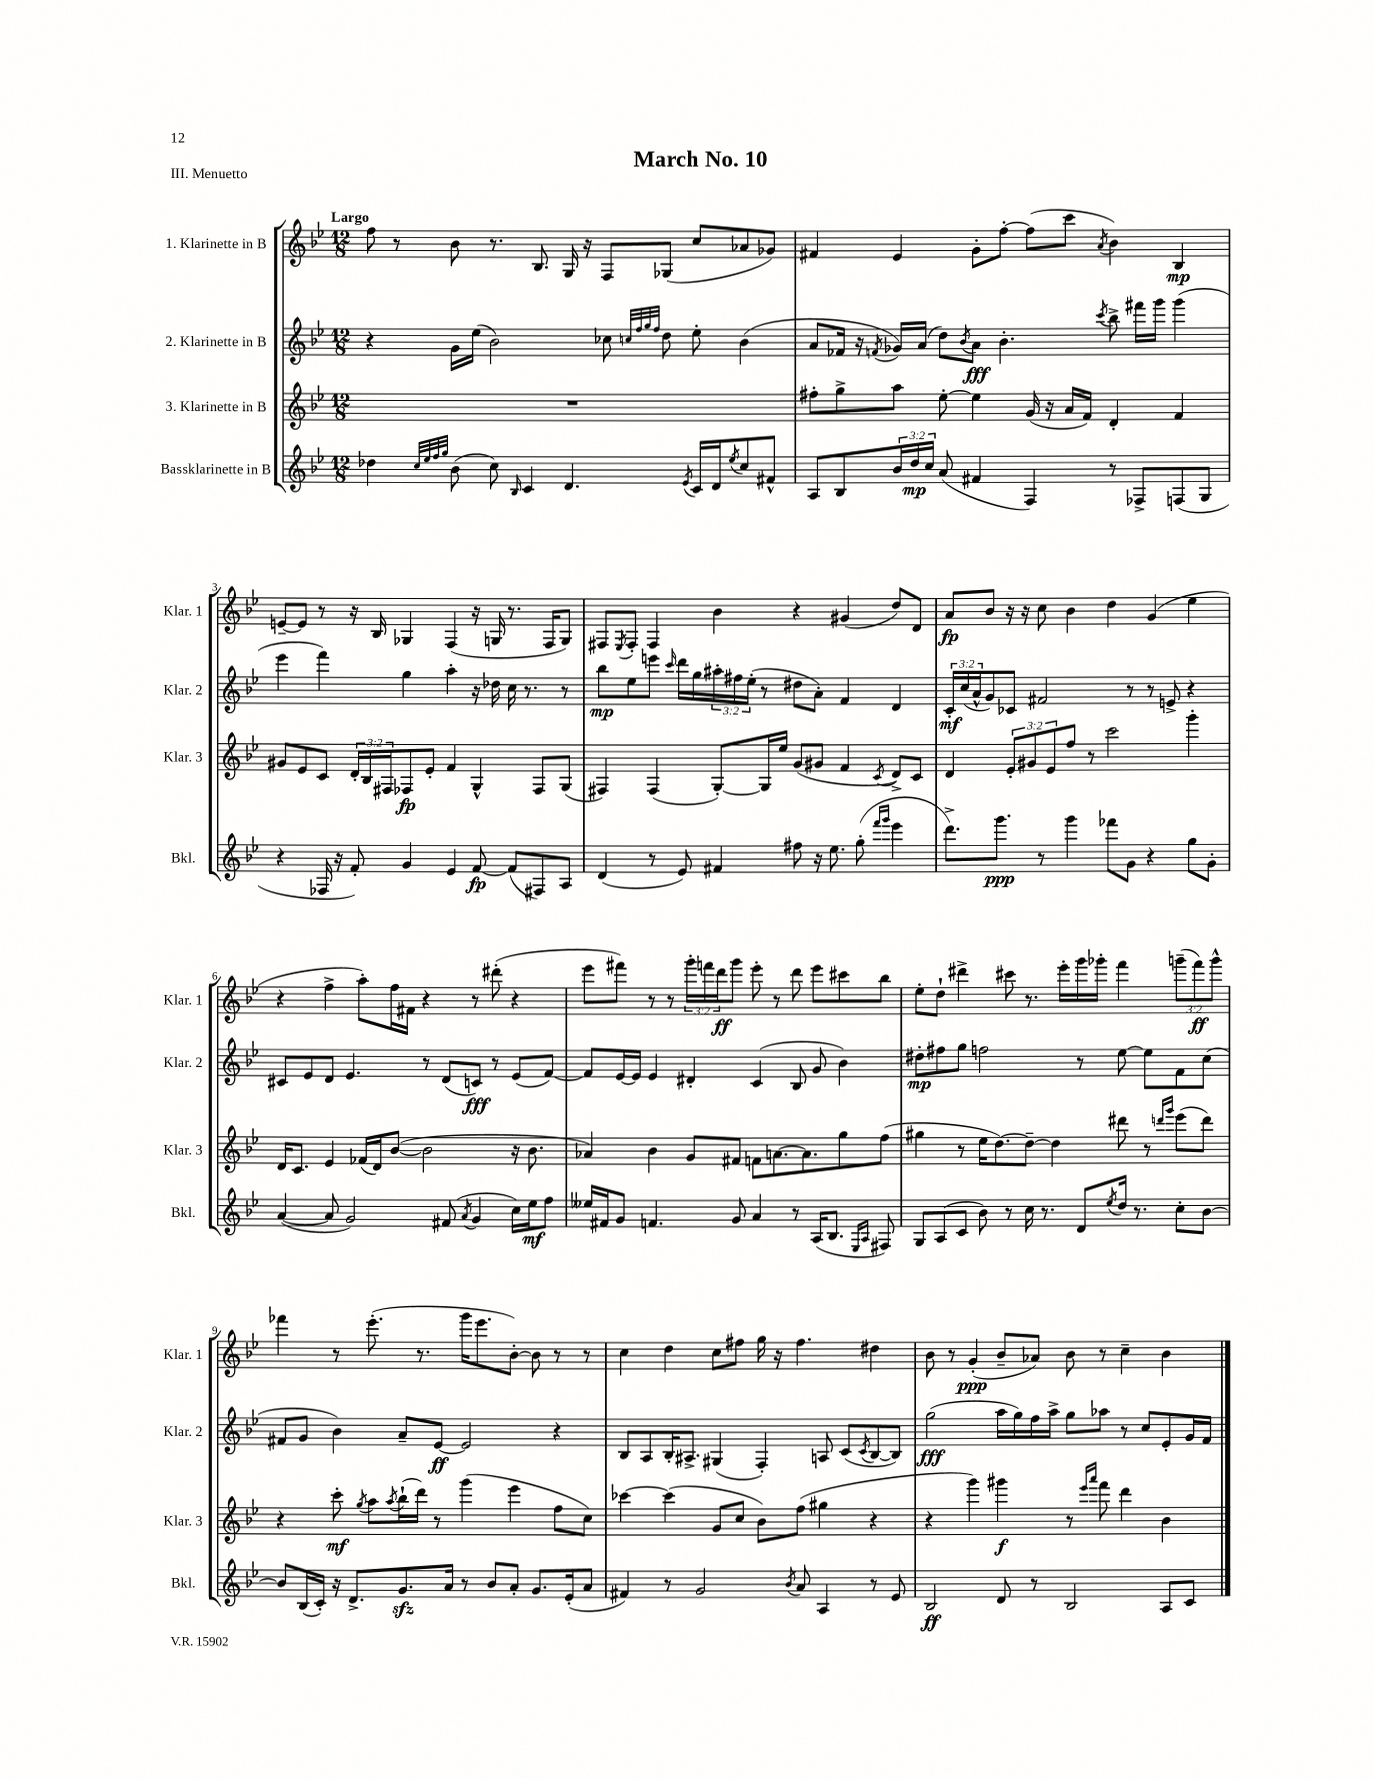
\header { title = "March No. 10" piece = "III. Menuetto" }
<<
\new StaffGroup <<
\new Staff = "s0" \with { instrumentName = "1. Klarinette in B" shortInstrumentName = "Klar. 1" } {
    \clef treble \key bes \major \numericTimeSignature \time 12/8 \override Staff.TupletNumber.text = #tuplet-number::calc-fraction-text \tempo "Largo"
    f''8 r8 bes'8 r8. bes8. g16 r16 f8 ges8( c''8 aes'8 ges'8) |
    fis'4 ees'4 g'8-. f''8~-. f''8( c'''8 \acciaccatura { a'8 } bes'4) bes4\mp |
    e'8~-- e'8 r8 r16 bes16 ges4 f4( r16 g16 r8. f16 g8) |
    fis8 \acciaccatura { ees8 } fis8-. fis4 bes'4 r4 gis'4( d''8) d'8 |
    a'8\fp bes'8 r16 r16 c''8 bes'4 d''4 g'4( ees''4 |
    r4 f''4-> a''8-.) f''16 fis'16 r4 r8 dis'''8-.( r4 |
    ees'''8 fis'''8) r8 r8 \tuplet 3/2 { g'''16-. f'''16 d'''16\ff } g'''8 ees'''8-. r8 d'''8 ees'''8 cis'''8 bes''8 |
    ees''8-. d''8-! dis'''4-> cis'''8 r8. ees'''16-. g'''16 ges'''16-. f'''4 \tuplet 3/2 { g'''8--( f'''8\ff) g'''8-^ } |
    fes'''4 r8 ees'''8.-.( r8. g'''16 ees'''8. bes'8~-.) bes'8 r8 r8 |
    c''4 d''4 c''8 fis''8 g''16 r16 fis''4. dis''4 |
    bes'8 r8 g'4-.\ppp( bes'8-- aes'8) bes'8 r8 c''4-- bes'4 \bar "|." |
}
\new Staff = "s1" \with { instrumentName = "2. Klarinette in B" shortInstrumentName = "Klar. 2" } {
    \clef treble \key bes \major \numericTimeSignature \time 12/8 \override Staff.TupletNumber.text = #tuplet-number::calc-fraction-text
    r4 g'16 ees''16( bes'2) ces''8 \grace { c''32 f''32 g''32 f''32 } d''8 ees''8-. bes'4( |
    a'8 fes'16 r16 \acciaccatura { f'8 } ges'16) a'16( d''8) \acciaccatura { bes'8 } a'8\fff bes'4.-. \acciaccatura { c'''8 } bes''8-> fis'''16 g'''16 g'''4( |
    ees'''4 f'''4) g''4 a''4-. r16 des''16 c''16 r8. r8 |
    bes''8\mp ees''8 e'''8 \grace { c'''16 } d'''16 g''16 \tuplet 3/2 { ais''16-. fis''16 ees''16-.( } r8 dis''8 a'8-.) f'4 d'4 |
    \tuplet 3/2 { c'16-.\mf c''16( a'16-^ } g'8) ces'8 fis'2 r8 r8 e'8-> r4 |
    cis'8 ees'8 d'8 ees'4. r8 d'8( c'8\fff) r8 ees'8( f'8~) |
    f'8 ees'16~ ees'16 ees'4 dis'4-. c'4( bes8 g'8 bes'4) |
    dis''8-.\mp fis''8 g''8 f''2 r8 ees''8~ ees''8 f'8 c''8( |
    fis'8 g'8 bes'4) a'8-- ees'8~\ff ees'2 r4 |
    bes8 a8 bes16-. ais8.-> gis4( f4-.) a8 c'8( \acciaccatura { c'8 } bes8~ bes8) |
    g''2\fff( a''16 g''16) f''16 a''16-> g''8 aes''8 r8 c''8 ees'8-. g'16 f'16 \bar "|." |
}
\new Staff = "s2" \with { instrumentName = "3. Klarinette in B" shortInstrumentName = "Klar. 3" } {
    \clef treble \key bes \major \numericTimeSignature \time 12/8 \override Staff.TupletNumber.text = #tuplet-number::calc-fraction-text
    R1. |
    fis''8-. g''8-> a''8 ees''8~-. ees''4 g'16( r16 a'16 f'16) d'4-. f'4 |
    gis'8 ees'8 c'8 \tuplet 3/2 { d'16-. bes16 fis16 } fes8\fp ees'8-. f'4 g4-^ fes8 g8( |
    fis4) fis4( g8~-.) g16 ees''16 g'8( gis'8 f'4 \acciaccatura { c'8 } d'8->) c'8 |
    d'4 \tuplet 3/2 { ees'8-. gis'8 ees'8 } f''8 r8 c'''2 g'''4-. |
    d'16 c'8. ees'4 fes'16( d'16) bes'8~( bes'2 r16 bes'8. |
    aes'4) bes'4 g'8 fis'8 f'8 a'8.~ a'8. g''8 f''8( |
    gis''4 r8 ees''16 d''8.~) d''8~-- d''4 dis'''8 r8 \grace { d'''16 g'''16 } ees'''8( d'''8) |
    r4 c'''8-.\mf \acciaccatura { g''8 } a''8 \acciaccatura { a''8 } bes''16-!( d'''16) r8 g'''4( ees'''4 f''8 c''8) |
    ces'''4~ ces'''4( g'8 c''8 bes'8) f''8( gis''4 r4 |
    r4 g'''4) gis'''4\f r8 \grace { ees'''16 a'''16 } f'''8 d'''4 bes'4 \bar "|." |
}
\new Staff = "s3" \with { instrumentName = "Bassklarinette in B" shortInstrumentName = "Bkl." } {
    \clef treble \key bes \major \numericTimeSignature \time 12/8 \override Staff.TupletNumber.text = #tuplet-number::calc-fraction-text
    des''4 \grace { c''32 ees''32 f''32 g''32 } bes'8( c''8) \grace { bes16 } c'4 d'4. \acciaccatura { ees'8 } c'16 d'16 \acciaccatura { ees''8 } c''8 fis'8-^ |
    a8 bes8 \tuplet 3/2 { bes'16 d''16\mp c''16 } a'8( fis'4 f4) r8 fes8-> f8( g8 |
    r4 fes16 r16 f'8-.) g'4 ees'4 f'8~\fp f'8( fis8) a8 |
    d'4( r8 ees'8) fis'4 fis''8 r16 ees''8. g''8-.( \grace { f'''16 g'''16 } ees'''4 |
    d'''8.->) g'''8.\ppp r8 g'''4 fes'''8 g'8 r4 g''8 g'8-. |
    a'4~( a'8 g'2) fis'8( \acciaccatura { a'8 } g'4 c''16) ees''16\mf f''8 |
    eeses''16 fis'16 g'8 f'4. g'8 a'4 r8 a16( bes8. \grace { ees16 a16 } fis8) |
    g8 a8( c'8 bes'8) r8 c''16 r8. d'8 \acciaccatura { ees''8 } d''16 r8. c''8-. bes'8~ |
    bes'8 bes16( c'16-.) r16 d'8.-> g'8.\sfz a'16 r8 bes'8 a'8-. g'8. ees'16-.( a'8 |
    fis'4) r8 g'2 \acciaccatura { bes'8 } a'8 a4 r8 ees'8 |
    bes2\ff d'8 r8 bes2 a8 c'8 \bar "|." |
}
>>
>>
